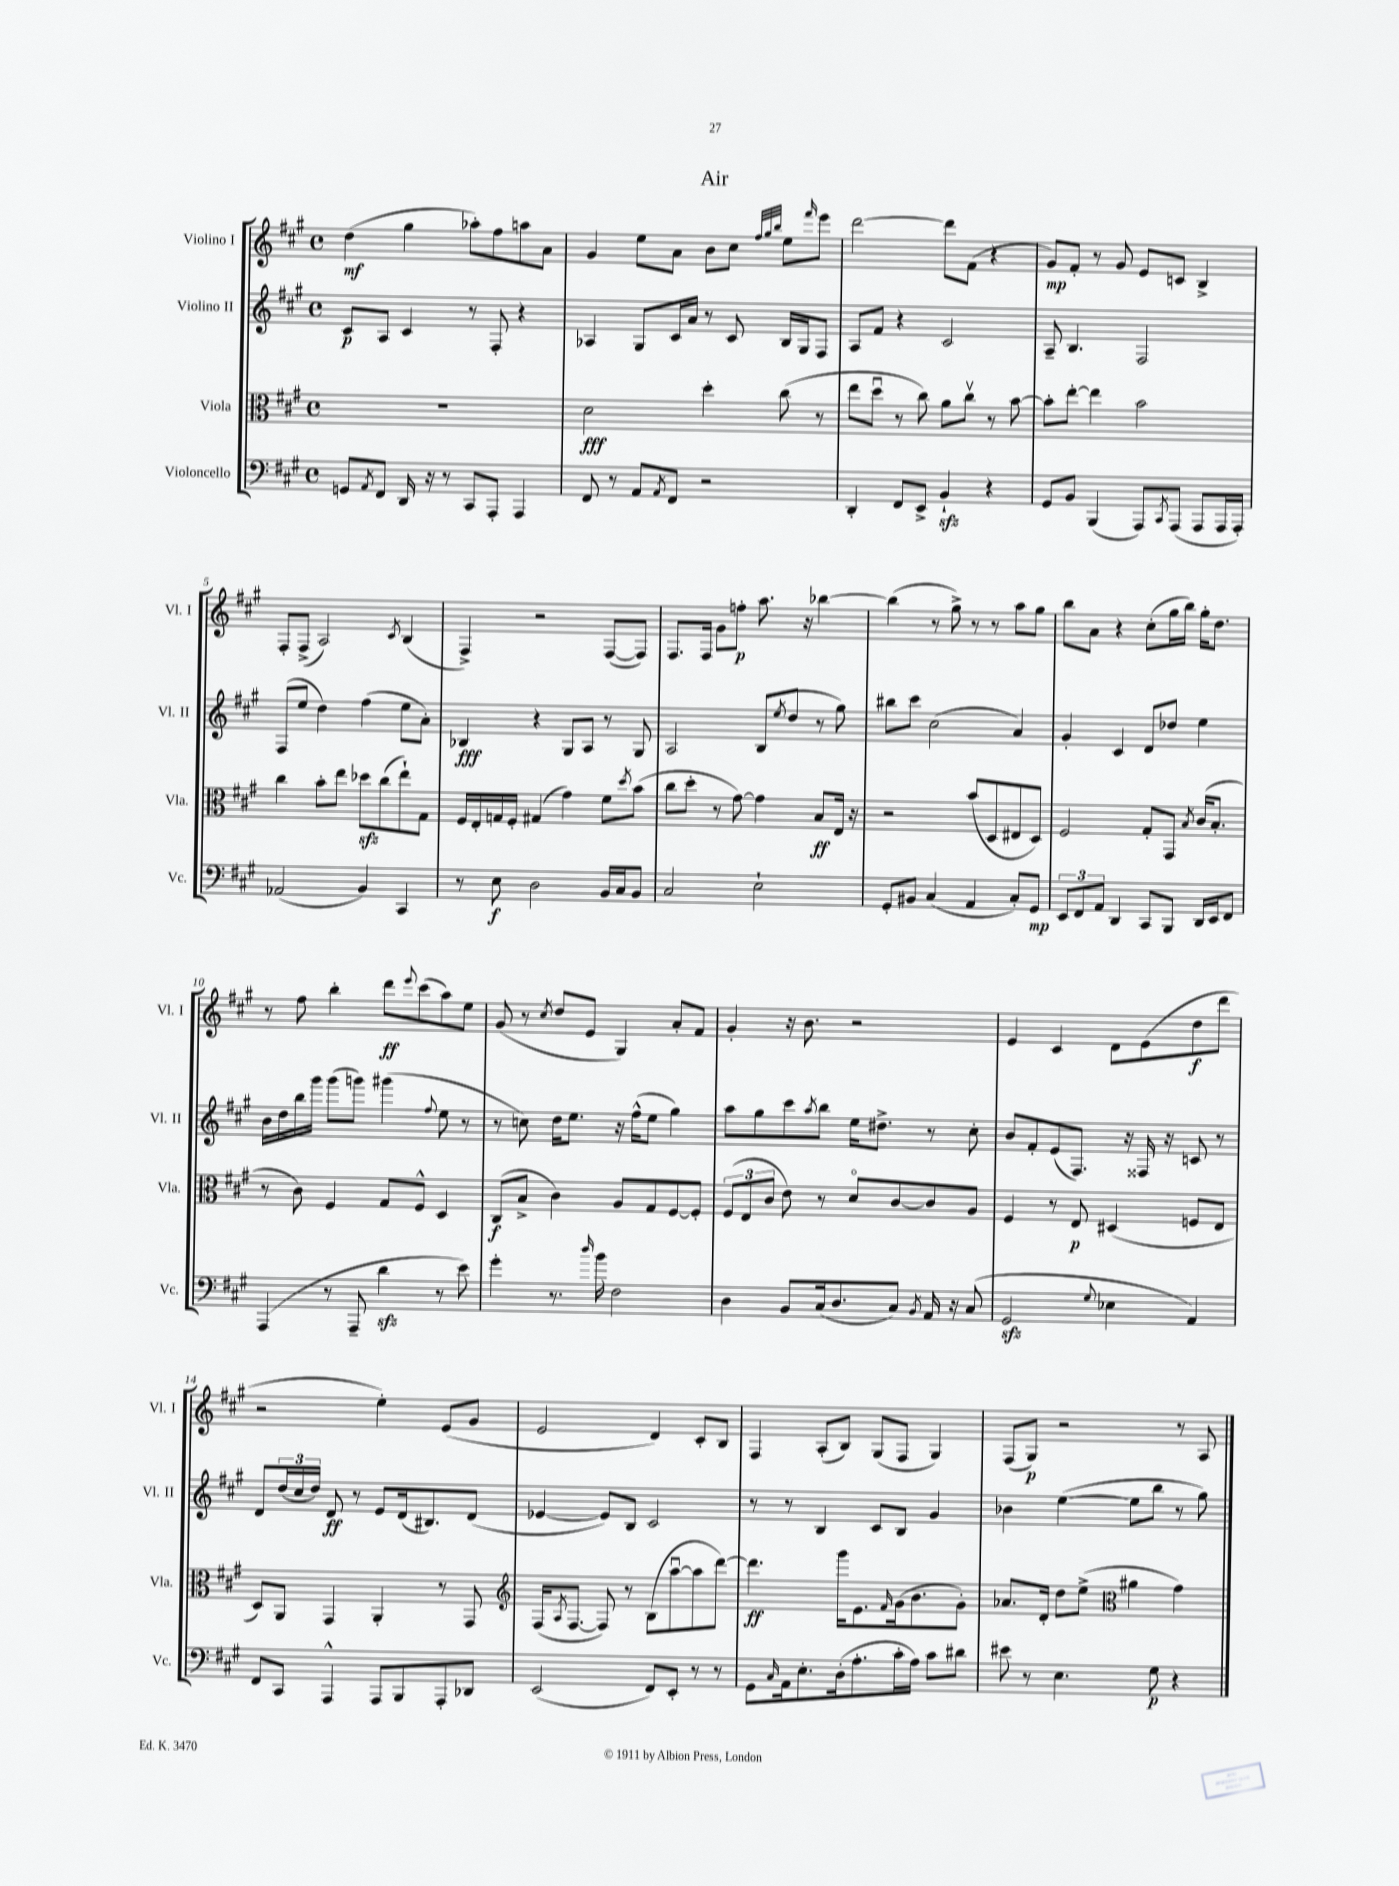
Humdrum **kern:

**kern	**kern	**kern	**kern
*staff4	*staff3	*staff2	*staff1
*clefF4	*clefC3	*clefG2	*clefG2
*k[f#c#g#]	*k[f#c#g#]	*k[f#c#g#]	*k[f#c#g#]
*M4/4	*M4/4	*M4/4	*M4/4
*met(c)	*met(c)	*met(c)	*met(c)
8GG	1r	8c#	(4dd
8qAA	.	.	.
8FF#	.	8A	.
16DD	.	4c#	4gg#
16r	.	.	.
8r	.	.	.
8CC#	.	8r	8aa-')
8AAA'	.	8F#'	8ff#
4AAA	.	4r	8aa
.	.	.	8a
=	=	=	=
8FF#	2d	4A-	4g#
8r	.	.	.
8AA	.	8G#	8ee
8qAA	.	.	.
8FF#	.	16c#	8a
.	.	16a	.
2r	4dd'	8r	8b
.	.	8c#	8cc#
.	.	.	32qqff#
.	.	.	32qqgg#
.	.	.	32qqbb
.	(8cc#	16B	8ee
.	.	16G#	.
.	.	.	16qqfff#
.	8r	8F#	8eee
=	=	=	=
4DD'	8ee	8A	[2ddd
.	8ddu	8f#	.
8FF#	8r	4r	.
8EE^	8cc#)	.	.
4BB`	8a	2c#	8ddd]
.	8cc#v	.	(8f#
4r	8r	.	4r
.	[8b	.	.
=	=	=	=
8GG#	8b']	8A~	8g#)
8BB	[8ee'	4.B	8f#'
(4BBB	4ee]	.	8r
.	.	.	8g#
8AAA)	2b	2F#	8e
8qCC#	.	.	.
(8AAA	.	.	8c
8AAA	.	.	4B^
16AAA	.	.	.
16AAA')	.	.	.
=	=	=	=
(2AA-	4cc#	(8F#	8F#'
.	.	8ee	(8F#^
.	8b'	4dd)	2A)
.	8ee	.	.
4BB)	8dd-	(4ff#	.
.	(8cc#	.	.
.	.	.	8qc#
4CC#	8ee`)	8ee	(4B
.	8G#	8a')	.
=	=	=	=
8r	16F#	4B-	4F#^)
.	16E'	.	.
8E	16G	.	.
.	16F#'	.	.
2D	(4G#	4r	2r
.	4g#)	8G#	.
.	.	8A	.
16BB	8f#	8r	([8F#
16C#	.	.	.
.	8qdd	.	.
8BB	(8b	8G#	8F#])
=	=	=	=
2C#	8cc#	2A	8.F#
.	8dd'	.	.
.	.	.	16F#
.	8r	.	8g#
.	[8g#)	.	8ff'
2E`	4g#]	(8B	8.aa
.	.	8qee	.
.	.	8dd	.
.	.	.	16r
.	8B	8r	[4bb-
.	16E	8gg#)	.
.	16r	.	.
=	=	=	=
8GG#'	2r	8bb#	(4bb-]
8BB#	.	8ccc#	.
(4C#	.	(2cc#	8r
.	.	.	8gg#^)
4AA	(8b	.	8r
.	8D	.	8r
8C#')	8E#	4a)	8aa
8GG#	8D)	.	8gg#
=	=	=	=
12EE	2F#	4g#'	8bb
12FF#	.	.	.
.	.	.	8a
12AA	.	.	.
4DD	.	4c#	4r
8CC#	8G#'	8d	(8cc#'
8BBB	8GG#	8dd-	16gg#
.	.	.	16bb)
.	8qB	.	.
16DD	(16c#	4ee	16gg#'
16EE	8.B'	.	8.dd
8FF#	.	.	.
=	=	=	=
(4AAA	8r	16b	8r
.	.	16dd	.
.	8c#)	16bb	8ff#
.	.	16ggg#	.
8r	4F#	(8ggg#	4bb'
8AAA~	.	8ggg)	.
4d	8G#	(4ggg#	8ddd
.	.	.	8qqeee
.	8F#^^	.	(8ccc#
.	.	8qqff#	.
8r	4D	8ee	8aa)
8e)	.	8r	8ee
=	=	=	=
4g#'	(8C#	8r	(8g#
.	8B^	8cc)	8r
.	.	.	8qcc#
8.r	4c#)	16dd	8dd
.	.	8.ee	.
.	.	.	8e
16qqdd	.	.	.
16b	.	.	.
2F#	8A	16r	4G#)
.	.	(16ff#^^	.
.	8G#	8ee	.
.	[8F#	4gg#)	8a'
.	8F#']	.	8f#
=	=	=	=
4D	(12F#	8aa	4g#'
.	12E	.	.
.	.	8gg#	.
.	12c#	.	.
8BB	8e)	8ccc#	16r
.	.	.	8.b
.	.	8qaa	.
(16C#	8r	8bb	.
8.D	.	.	.
.	8do	16ee	2r
.	.	8.dd#^	.
8C#)	[8c#	.	.
8qBB	.	.	.
16AA	8c#]	8r	.
16r	.	.	.
(8C#	8A	8cc#'	.
=	=	=	=
2GG#	4F#	8b	4e
.	.	8f#'	.
.	8r	(8e	4c#
.	8E	8.F#)	.
8qqG#	.	.	.
4E-	(4D#	.	8d
.	.	16r	.
.	.	16F##	(8e
.	.	16r	.
4AA)	8F	8c	8dd
.	8E	8r	8ddd
=	=	=	=
8FF#	8D)	8d	2r
8CC#	8AA	(24dd	.
.	.	24cc#	.
.	.	24dd)	.
4AAA^^	4GG#	8d	.
.	.	8r	.
8AAA	4AA'	8e	4ee')
8BBB	.	(16d	.
.	.	8.B#)	.
8AAA'	8r	.	(8e
8DD-	8GG#	(8d	8g#
=	=	=	=
*	*clefG2	*	*
(2EE	(16F#	[4e-	2e
.	8qA	.	.
.	[8.F#	.	.
.	8F#])	8e-])	.
.	8r	8B	.
8FF#)	(8B	2c#	4d)
8EE'	[8aau	.	.
8r	8aa]	.	8c#'
8r	[8ddd)	.	8B
=	=	=	=
8GG#	4.ddd]	8r	4F#
16qqC#	.	.	.
16AA	.	8r	.
8.E'	.	.	.
.	.	4B	(8A'
(16D'	16ggg#	.	8B)
8.A'	8.e	.	.
.	.	8c#	(8G#
.	16qqf#	.	.
16c#'	(16g#	8B	8F#
16A)	8.b	.	.
8c#	.	4g#	4G#)
8d#	8g#')	.	.
=	=	=	=
8e#	8.a-	4b-	(8F#
8r	.	.	8G#)
.	16d'	.	.
4.E	8dd	([4ee	2r
.	(8ee^	.	.
*	*clefC3	*	*
.	4a#	8ee]	.
8G#	.	8bb	.
4r	4g#)	8r	8r
.	.	8gg#)	8A
==	==	==	==
*-	*-	*-	*-
